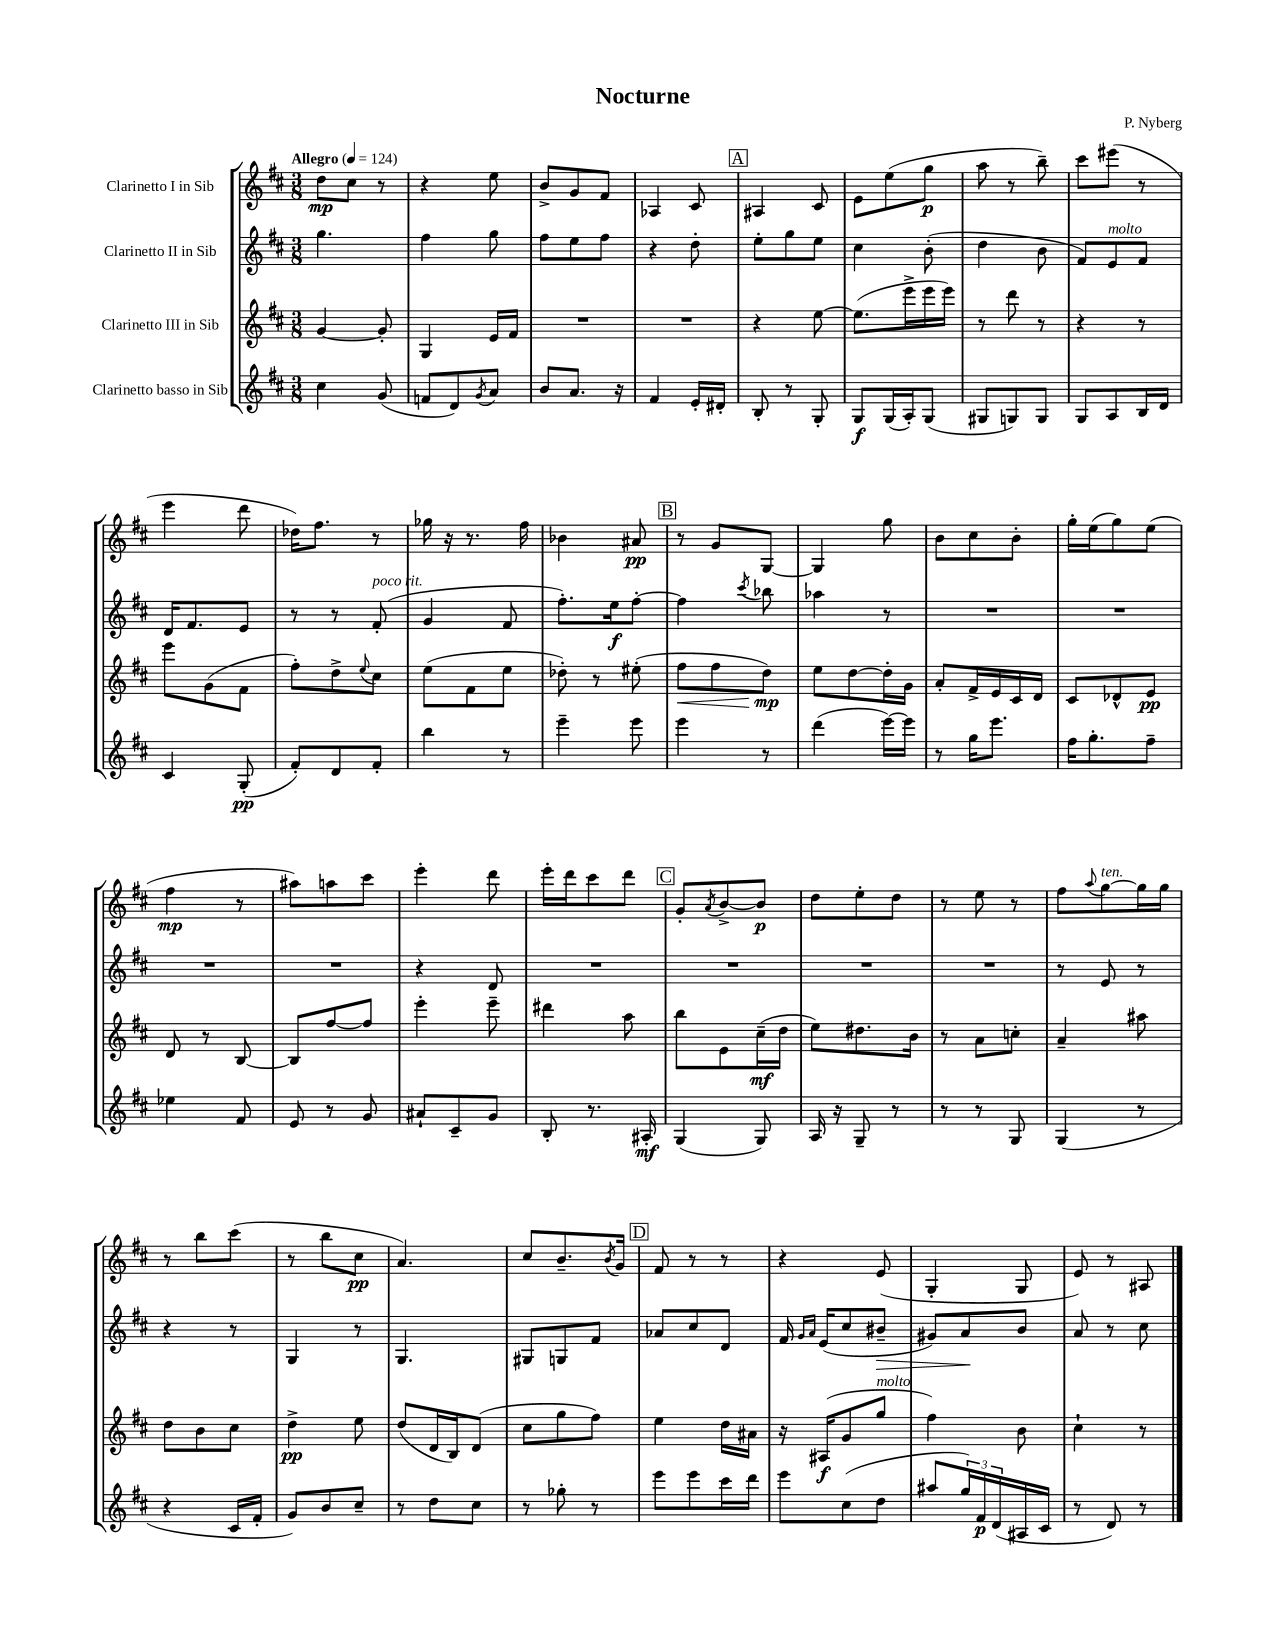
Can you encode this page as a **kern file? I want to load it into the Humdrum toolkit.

**kern	**dynam	**kern	**dynam	**kern	**dynam	**kern	**dynam
*part4	*part4	*part3	*part3	*part2	*part2	*part1	*part1
*staff4	*staff4	*staff3	*staff3	*staff2	*staff2	*staff1	*staff1
*I"Clarinetto basso in Sib	*	*I"Clarinetto III in Sib	*	*I"Clarinetto II in Sib	*	*I"Clarinetto I in Sib	*
*clefG2	*	*clefG2	*	*clefG2	*	*clefG2	*
*k[f#c#]	*	*k[f#c#]	*	*k[f#c#]	*	*k[f#c#]	*
*M3/8	*	*M3/8	*	*M3/8	*	*M3/8	*
*MM124	*	*MM124	*	*MM124	*	*MM124	*
=1	=1	=1	=1	=1	=1	=1	=1
!	!	!	!	!	!	!LO:TX:a:B:t=Allegro	!
4cc#\	.	[4g/	.	4.gg\	.	8dd\L	mp
.	.	.	.	.	.	8cc#\J	.
(8g/	.	8g'/]	.	.	.	8r	.
=2	=2	=2	=2	=2	=2	=2	=2
8fn/L	.	4G/	.	4ff#\	.	4r	.
8d/)	.	.	.	.	.	.	.
8qg/	.	.	.	.	.	.	.
8a/J	.	16e/LL	.	8gg\	.	8ee\	.
.	.	16f#/JJ	.	.	.	.	.
=3	=3	=3	=3	=3	=3	=3	=3
8b/L	.	4.r	.	8ff#\L	.	8b^/L	.
8.a/J	.	.	.	8ee\	.	8g/	.
.	.	.	.	8ff#\J	.	8f#/J	.
16r	.	.	.	.	.	.	.
=4	=4	=4	=4	=4	=4	=4	=4
4f#/	.	4.r	.	4r	.	4A-X/	.
16e'/LL	.	.	.	8dd'\	.	8c#/	.
16d#X'/JJ	.	.	.	.	.	.	.
!!LO:REH:place=s1:t=A
=5	=5	=5	=5	=5	=5	=5	=5
8B'/	.	4r	.	8ee'\L	.	4A#X/	.
8r	.	.	.	8gg\	.	.	.
8G'/	.	[8ee\	.	8ee\J	.	8c#/	.
=6	=6	=6	=6	=6	=6	=6	=6
8G/L	f	(8.ee\L]	.	4cc#\	.	8e\L	.
(16G/L	.	.	.	.	.	(8ee\	.
16A'/J)	.	16eee^\L	.	.	.	.	.
(8G/J	.	16eee\	.	(8b'\	.	8gg\J	p
.	.	16eee\JJ)	.	.	.	.	.
=7	=7	=7	=7	=7	=7	=7	=7
8G#X/L	.	8r	.	4dd\	.	8aa\	.
8Gn/)	.	8ddd\	.	.	.	8r	.
8G/J	.	8r	.	8b\	.	8bb~\)	.
=8	=8	=8	=8	=8	=8	=8	=8
8G/L	.	4r	.	8f#/L)	.	8ccc#\L	.
!	!	!	!	!LO:TX:a:i:t=molto	!	!	!
8A/	.	.	.	8e/	.	(8eee#X\J	.
16B/L	.	8r	.	8f#/J	.	8r	.
16d/JJ	.	.	.	.	.	.	.
!!LO:LB:g=z
=9	=9	=9	=9	=9	=9	=9	=9
4c#/	.	8eee\L	.	16d/KL	.	4eee\	.
.	.	.	.	8.f#/	.	.	.
.	.	(8g\	.	.	.	.	.
(8G'/	pp	8f#\J	.	8e/J	.	8ddd\	.
=10	=10	=10	=10	=10	=10	=10	=10
8f#'/L)	.	8ff#'\L)	.	8r	.	16dd-X\KL)	.
.	.	.	.	.	.	8.ff#\J	.
8d/	.	8dd^\	.	8r	.	.	.
.	.	8qqee/	.	.	.	.	.
!	!	!	!	!LO:TX:a:i:t=poco rit.	!	!	!
8f#'/J	.	8cc#\J	.	(8f#'/	.	8r	.
=11	=11	=11	=11	=11	=11	=11	=11
4bb\	.	(8ee\L	.	4g/	.	16gg-X\	.
.	.	.	.	.	.	16r	.
.	.	8f#\	.	.	.	8.r	.
8r	.	8ee\J	.	8f#/	.	.	.
.	.	.	.	.	.	16ff#\	.
=12	=12	=12	=12	=12	=12	=12	=12
4eee~\	.	8dd-X'\)	.	8.ff#'\L)	.	4b-X\	.
.	.	8r	.	.	.	.	.
.	.	.	.	16ee\k	f	.	.
8eee\	.	(8ee#X'\	.	[8ff#'\J	.	8a#X/	pp
!!LO:REH:place=s1:t=B
=13	=13	=13	=13	=13	=13	=13	=13
!	!	!	!LO:HP:b	!	!	!	!
4eee\	.	8ff#\L	<	4ff#\]	.	8r	.
.	.	8ff#\	.	.	.	8g/L	.
.	.	.	.	8qccc#/	.	.	.
8r	.	8dd\J)	mp	8bb-X\	.	[8G/J	.
.	.	.	[	.	.	.	.
=14	=14	=14	=14	=14	=14	=14	=14
(4ddd\	.	8ee\L	.	4aa-X\	.	4G/]	.
.	.	[8dd\	.	.	.	.	.
[16eee\LL)	.	16dd'\L]	.	8r	.	8gg\	.
16eee\JJ]	.	16g\JJ	.	.	.	.	.
=15	=15	=15	=15	=15	=15	=15	=15
8r	.	8a'/L	.	4.r	.	8b\L	.
16gg\KL	.	16f#^/L	.	.	.	8cc#\	.
8.eee\J	.	16e/	.	.	.	.	.
.	.	16c#/	.	.	.	8b'\J	.
.	.	16d/JJ	.	.	.	.	.
=16	=16	=16	=16	=16	=16	=16	=16
16ff#\KL	.	8c#/L	.	4.r	.	16gg'\LL	.
8.gg'\	.	.	.	.	.	(16ee\J	.
.	.	8d-X^^/	.	.	.	8gg\)	.
8ff#~\J	.	8e/J	pp	.	.	(8ee\J	.
!!LO:LB:g=z
=17	=17	=17	=17	=17	=17	=17	=17
4ee-X\	.	8d/	.	4.r	.	4ff#\	mp
.	.	8r	.	.	.	.	.
8f#/	.	[8B/	.	.	.	8r	.
=18	=18	=18	=18	=18	=18	=18	=18
8e/	.	8B/L]	.	4.r	.	8aa#X\L)	.
8r	.	[8ff#/	.	.	.	8aan\	.
8g/	.	8ff#/J]	.	.	.	8ccc#\J	.
=19	=19	=19	=19	=19	=19	=19	=19
8a#X`/L	.	4eee'\	.	4r	.	4eee'\	.
8c#~/	.	.	.	.	.	.	.
8g/J	.	8eee~\	.	8d/	.	8ddd\	.
=20	=20	=20	=20	=20	=20	=20	=20
8B'/	.	4ddd#X\	.	4.r	.	16eee'\LL	.
.	.	.	.	.	.	16ddd\J	.
8.r	.	.	.	.	.	8ccc#\	.
.	.	8aa\	.	.	.	8ddd\J	.
16A#X'/	mf	.	.	.	.	.	.
!!LO:REH:place=s1:t=C
=21	=21	=21	=21	=21	=21	=21	=21
(4G/	.	8bb\L	.	4.r	.	8g'/L	.
.	.	.	.	.	.	8qa/	.
.	.	8e\	.	.	.	[8b^/	.
8G/)	.	(16cc#~\L	mf	.	.	8b/J]	p
.	.	16dd\JJ	.	.	.	.	.
=22	=22	=22	=22	=22	=22	=22	=22
16A/	.	8ee\L)	.	4.r	.	8dd\L	.
16r	.	.	.	.	.	.	.
8G~/	.	8.dd#X\	.	.	.	8ee'\	.
8r	.	.	.	.	.	8dd\J	.
.	.	16b\Jk	.	.	.	.	.
=23	=23	=23	=23	=23	=23	=23	=23
8r	.	8r	.	4.r	.	8r	.
8r	.	8a\L	.	.	.	8ee\	.
8G/	.	8ccn'\J	.	.	.	8r	.
=24	=24	=24	=24	=24	=24	=24	=24
(4G/	.	4a~/	.	8r	.	8ff#\L	.
.	.	.	.	.	.	8qqaa/	.
!	!	!	!	!	!	!LO:TX:a:i:t=ten.	!
.	.	.	.	8e/	.	[8gg\	.
8r	.	8aa#X\	.	8r	.	16gg\L]	.
.	.	.	.	.	.	16gg\JJ	.
!!LO:LB:g=z
=25	=25	=25	=25	=25	=25	=25	=25
4r	.	8dd\L	.	4r	.	8r	.
.	.	8b\	.	.	.	8bb\L	.
16c#/LL	.	8cc#\J	.	8r	.	(8ccc#\J	.
16f#'/JJ	.	.	.	.	.	.	.
=26	=26	=26	=26	=26	=26	=26	=26
8g/L)	.	4dd^\	pp	4G/	.	8r	.
8b/	.	.	.	.	.	8bb\L	.
8cc#~/J	.	8ee\	.	8r	.	8cc#\J	pp
=27	=27	=27	=27	=27	=27	=27	=27
8r	.	(8dd/L	.	4.G/	.	4.a/)	.
8dd\L	.	16d/L	.	.	.	.	.
.	.	16B/J)	.	.	.	.	.
8cc#\J	.	(8d/J	.	.	.	.	.
=28	=28	=28	=28	=28	=28	=28	=28
8r	.	8cc#\L	.	8G#X/L	.	8cc#/L	.
8gg-X'\	.	8gg\	.	8Gn/	.	8.b~/	.
8r	.	8ff#\J)	.	8f#/J	.	.	.
.	.	.	.	.	.	8qb/	.
.	.	.	.	.	.	16g/Jk	.
!!LO:REH:place=s1:t=D
=29	=29	=29	=29	=29	=29	=29	=29
8eee\L	.	4ee\	.	8a-X/L	.	8f#/	.
8eee\	.	.	.	8cc#/	.	8r	.
16ccc#\L	.	16dd\LL	.	8d/J	.	8r	.
16ddd\JJ	.	16a#X\JJ	.	.	.	.	.
=30	=30	=30	=30	=30	=30	=30	=30
8eee\L	.	16r	.	16f#/	.	4r	.
.	.	.	.	16qqg/LL	.	.	.
.	.	.	.	16qqa/JJ	.	.	.
.	.	(16A#X/KL	f	(16e/KL	.	.	.
(8cc#\	.	8g/	.	8cc#/	.	.	.
!	!	!LO:TX:a:i:t=molto	!	!	!	!	!
!	!	!	!	!	!LO:HP:b	!	!
8dd\J	.	8gg/J	.	8b#X~/J	>	(8e/	.
=31	=31	=31	=31	=31	=31	=31	=31
8aa#X/L	.	4ff#\)	.	8g#X/L)	.	4G'/	.
24gg/L)	.	.	.	8a/	.	.	.
24f#/	p	.	.	.	.	.	.
(24d/	.	.	.	.	.	.	.
16A#X/	.	8b\	.	8b/J	]	8G/	.
16c#/JJ	.	.	.	.	.	.	.
=32	=32	=32	=32	=32	=32	=32	=32
8r	.	4cc#`\	.	8a/	.	8e/)	.
8d/)	.	.	.	8r	.	8r	.
8r	.	8r	.	8cc#\	.	8A#X/	.
==	==	==	==	==	==	==	==
*-	*-	*-	*-	*-	*-	*-	*-
